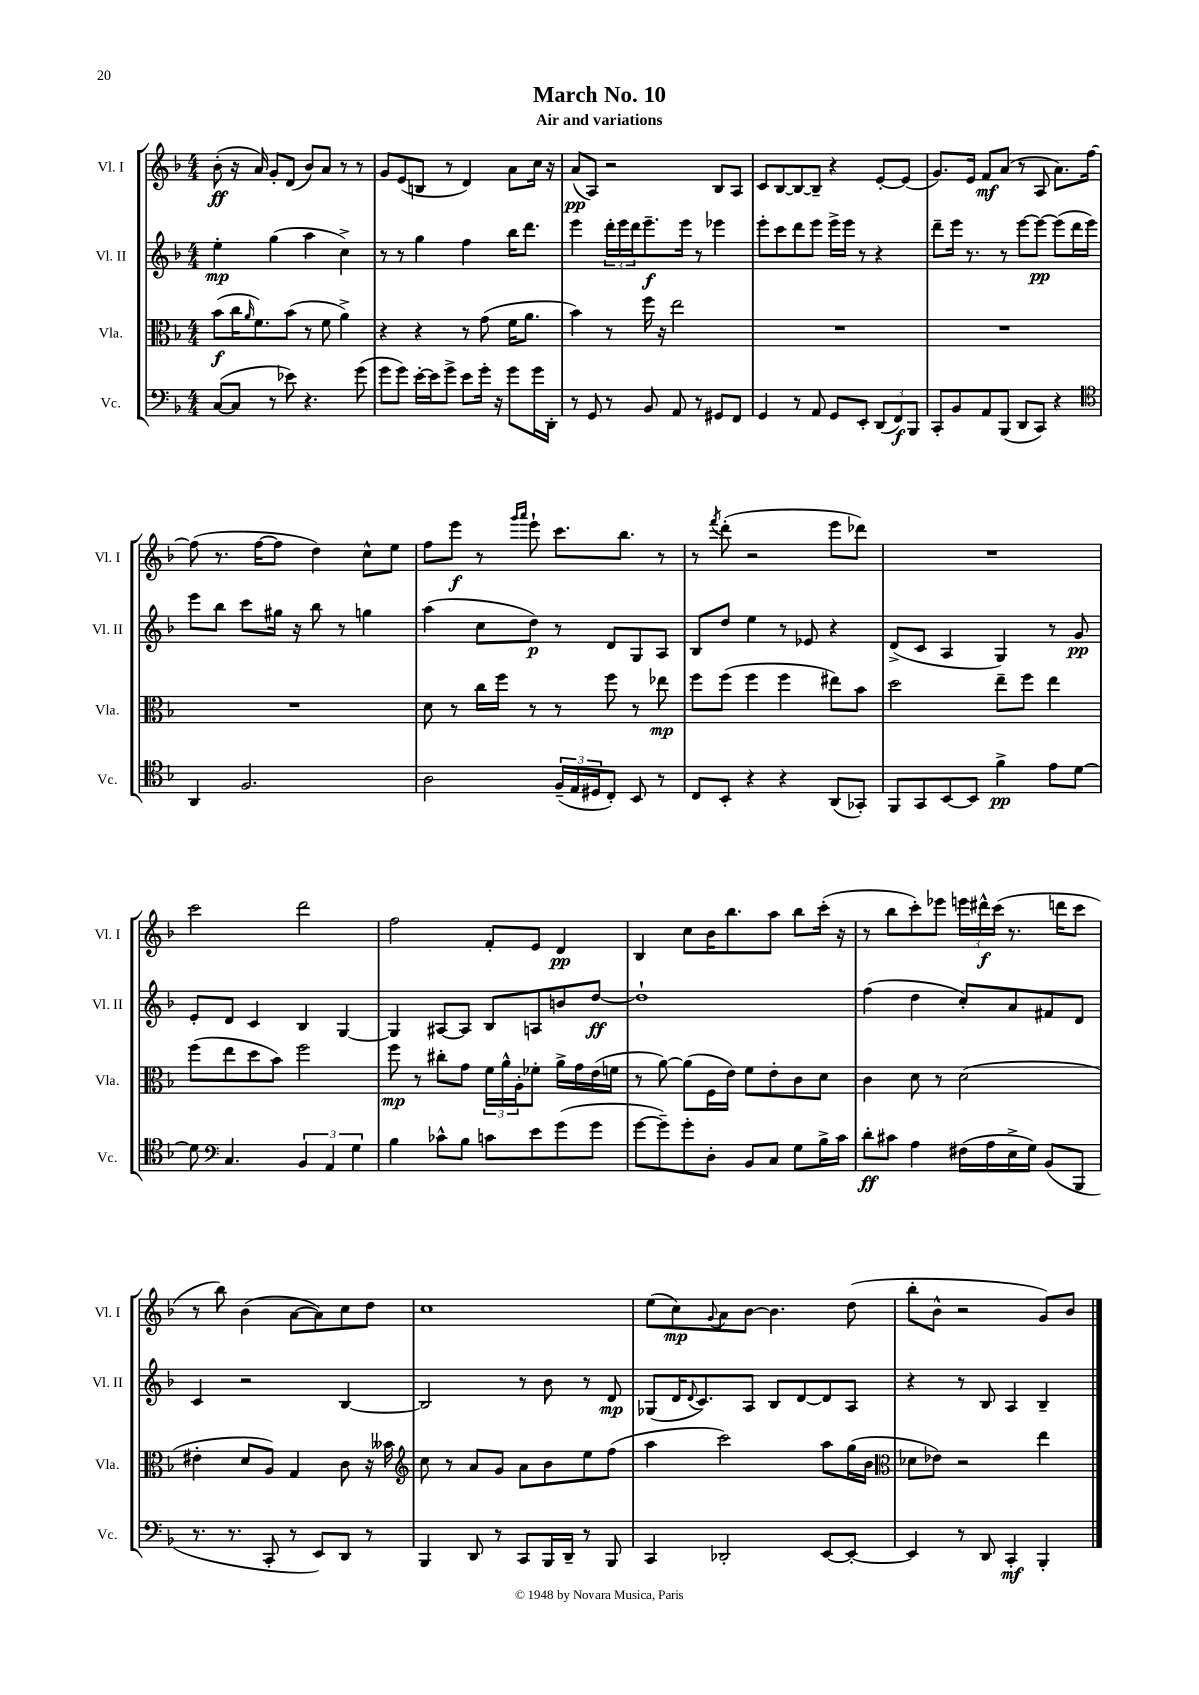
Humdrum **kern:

**kern	**kern	**kern	**kern
*staff4	*staff3	*staff2	*staff1
*clefF4	*clefC3	*clefG2	*clefG2
*k[b-]	*k[b-]	*k[b-]	*k[b-]
*M4/4	*M4/4	*M4/4	*M4/4
([8C	(8b-	4ee'	(8b-'
8C]	16cc	.	16r
.	16qqa	.	.
.	8.f)	.	16a)
8r	.	(4gg	8g'
8e-)	(8b-	.	(8d
4.r	8r	4aa	8b-)
.	8f	.	8a
.	4a^)	4cc^)	8r
(8g	.	.	8r
=	=	=	=
8g	4r	8r	8g
8g)	.	8r	(8e
[16e'	4r	4gg	8B
16e]	.	.	.
8g^	.	.	8r
8e	8r	4ff	4d)
16g'	(8g	.	.
16r	.	.	.
8g	16f	16bb-	8a
.	8.a	8.ddd	.
16g	.	.	16cc
16DD'	.	.	16r
=	=	=	=
8r	4b-)	4eee	(8a
8GG	.	.	8A)
8r	8r	24ddd'	2r
.	.	24eee	.
.	.	24ddd	.
8BB-	16ff	8.eee~	.
.	16r	.	.
8AA	2ee	.	.
.	.	16eee	.
8r	.	8r	.
8GG#	.	4eee-	8B-
8FF	.	.	8A
=	=	=	=
4GG	1r	8eee'	8c
.	.	8ccc	[8B-
8r	.	8ddd	8B-_
8AA	.	8eee	8B-~]
8GG	.	16eee^	4r
.	.	16eee	.
8EE'	.	8r	.
(12DD	.	4r	[8e'
12FF)	.	.	.
.	.	.	(8e]
12BBB-	.	.	.
=	=	=	=
8CC'	1r	8ddd~	8.g)
8BB-	.	16eee	.
.	.	8.r	16e
8AA	.	.	8f
(8BBB-	.	8r	(8a
8DD	.	[8eee	8r
8CC)	.	8eee_	8A
4r	.	(8eee]	8.a)
.	.	16ddd	.
.	.	16eee)	[16ff
=	=	=	=
*clefC4	*	*	*
4AA	1r	8eee	(8ff]
.	.	8bb-	8.r
2.F	.	8ccc	.
.	.	.	[16ff
.	.	16gg#	8ff]
.	.	16r	.
.	.	8bb-	4dd)
.	.	8r	.
.	.	4gg	8cc^^
.	.	.	8ee
=	=	=	=
2A	8d	(4aa	8ff
.	8r	.	8eee
.	16cc	8cc	8r
.	16ff	.	.
.	.	.	16qqggg
.	.	.	16qqaaa
.	8r	8dd)	8eee`
(24F~	8r	8r	8.ccc
24E	.	.	.
24D#	.	.	.
8C')	8ff	8d	.
.	.	.	8.bb-
8BB-	8r	8G	.
8r	8ee-	8A	8r
=	=	=	=
8C	8ff	8B-	8r
.	.	.	8qfff
8BB-'	(8ff	8dd	(8ddd'
4r	4ff	4ee	2r
4r	4ff	8r	.
.	.	8e-	.
(8AA	8ee#)	4r	8eee
8GG-')	8b-	.	8ddd-)
=	=	=	=
8FF	2dd	(8d^	1r
8GG	.	8c	.
[8BB-	.	4A	.
8BB-]	.	.	.
4f^	8ee~	4G)	.
.	8ff	.	.
8e	4ee	8r	.
[8d	.	8g	.
=	=	=	=
8d]	(8ff	8e'	2ccc
*clefF4	*	*	*
4.C	8ee	8d	.
.	8dd	4c	.
.	8b-)	.	.
6BB-	2ff	4B-	2ddd
6AA	.	.	.
.	.	[4G	.
6G	.	.	.
=	=	=	=
4B-	8ff	4G]	2ff
.	8r	.	.
8c-^^	8cc#'	[8A#	.
8B-	8g	8A#]	.
8c	24f	8B-	8f'
.	24a^^	.	.
.	24A'	.	.
8e	8f-'	8A	8e
(8g	16a^	8b	4d
.	16g	.	.
8g	(16e	[8dd	.
.	16f	.	.
=	=	=	=
[8g	8r	1dd`]	4B-
8g~])	[8a)	.	.
8g'	(8a]	.	8cc
8D'	16F	.	16b-
.	16e)	.	8.bb-
8BB-	8f	.	.
8C	8e'	.	8aa
8G	8c	.	8bb-
16B-^	8d	.	(16ccc'
16c	.	.	16r
=	=	=	=
8d'	4c	(4ff	8r
8c#	.	.	8bb-
4A	8d	4dd	8ccc')
.	8r	.	8eee-
(16F#	(2d	8cc')	24eee
.	.	.	24ddd#^^
16A	.	.	.
.	.	.	(24ccc
16E^	.	8a	8.r
16G)	.	.	.
(8BB-	.	8f#	.
.	.	.	16ddd
8BBB-	.	8d	8ccc
=	=	=	=
8.r	4e#'	4c	8r
.	.	.	8bb-)
8.r	.	.	.
.	8d	2r	(4b-
8CC'	8A)	.	.
8r	4G	.	[8a
8EE)	.	.	8a])
8DD	8c	[4B-	8cc
8r	16r	.	8dd
.	16b--	.	.
=	=	=	=
*	*clefG2	*	*
4BBB-	8cc	2B-]	1cc
.	8r	.	.
8DD	8a	.	.
8r	8g	.	.
8CC	8a	8r	.
16BBB-	8b-	8b-	.
16DD~	.	.	.
8r	8ee	8r	.
8BBB-	(8ff	8d	.
=	=	=	=
4CC	4aa	(8G-	(8ee
.	.	16d	8cc)
.	.	8qqd	.
.	.	8.c)	.
.	.	.	8qqg
2DD-'	2ccc)	.	8a
.	.	8A	[8b-
.	.	8B-	4.b-]
.	.	[8d	.
[8EE	8aa	8d]	.
8EE'_	(16gg	8A	(8dd
.	16b-	.	.
=	=	=	=
*	*clefC3	*	*
4EE]	8d-	4r	8bb-'
.	8e-)	.	8b-^^
8r	2r	8r	2r
8DD	.	8B-	.
4CC'	.	4A	.
4BBB-'	4ee	4B-~	8g)
.	.	.	8b-
==	==	==	==
*-	*-	*-	*-
